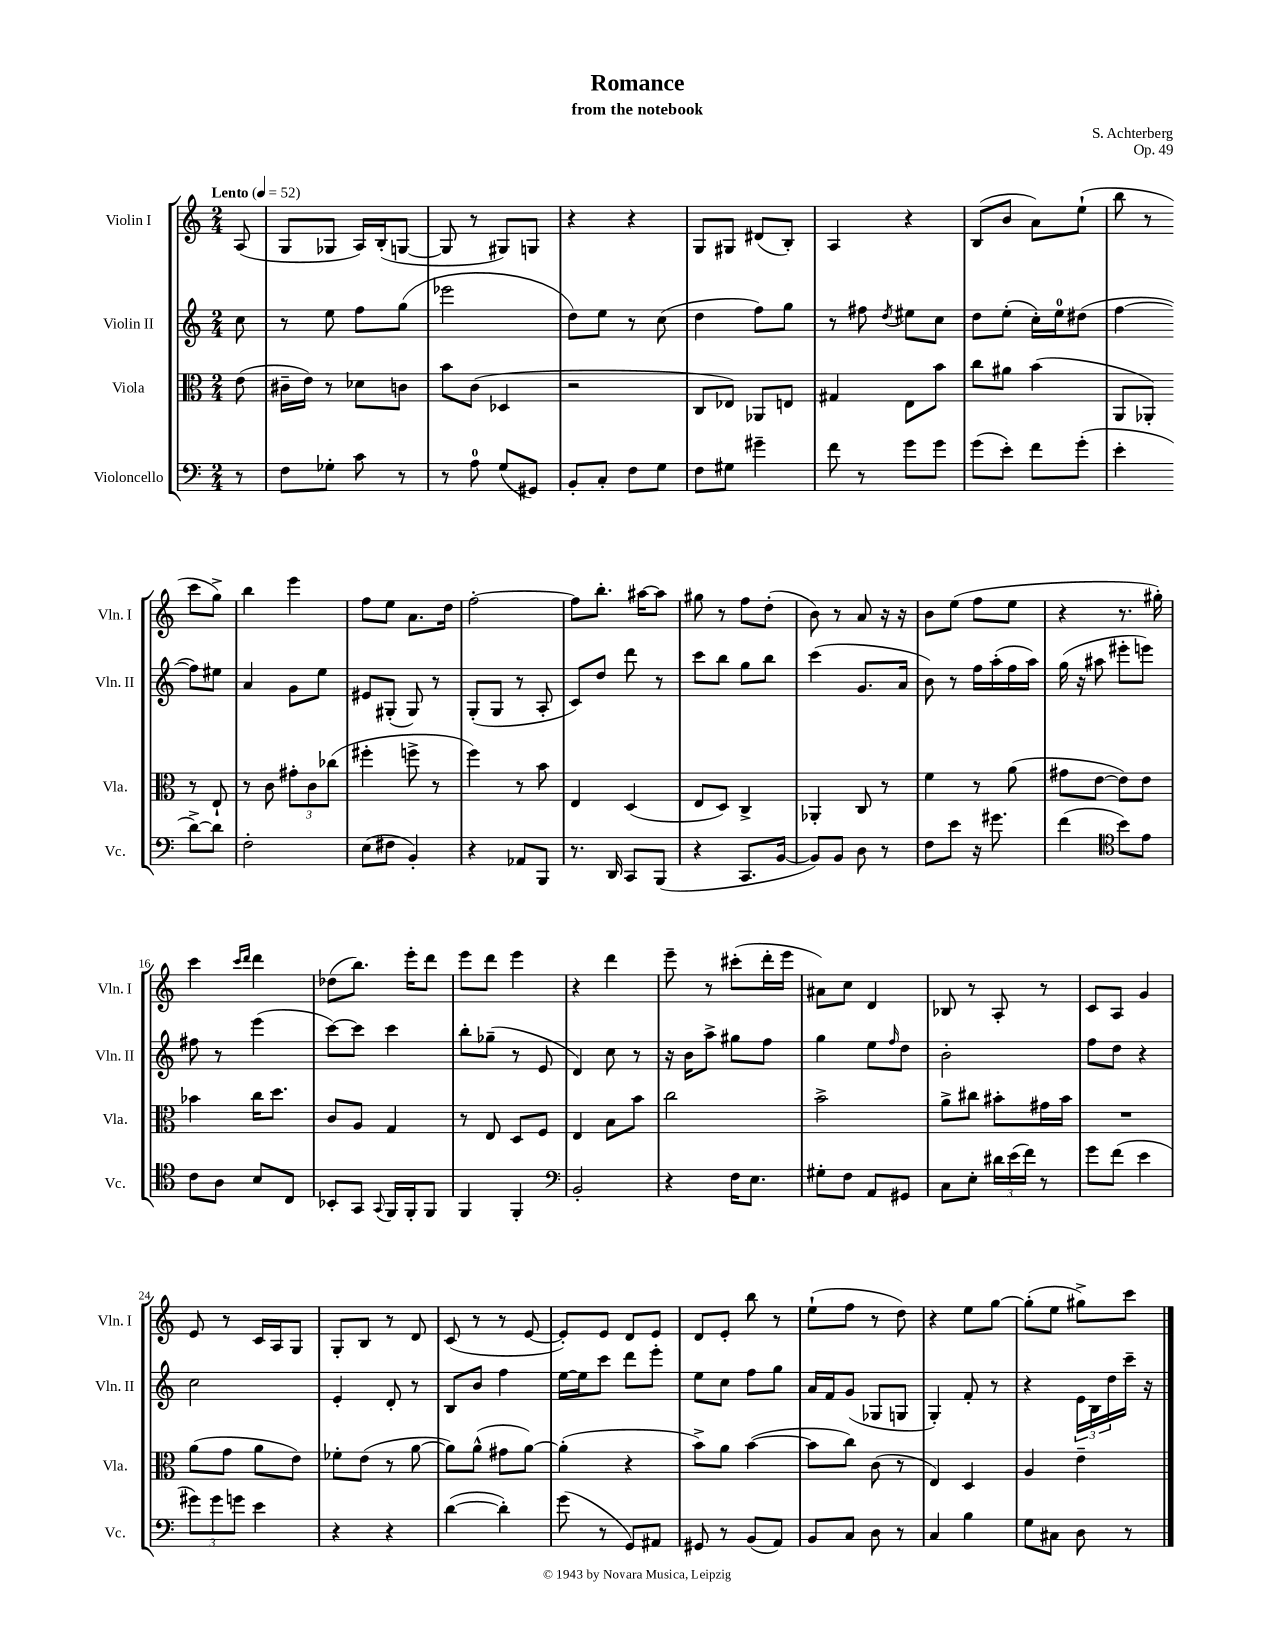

**kern	**kern	**kern	**kern
*staff4	*staff3	*staff2	*staff1
*clefF4	*clefC3	*clefG2	*clefG2
*k[]	*k[]	*k[]	*k[]
*M2/4	*M2/4	*M2/4	*M2/4
*MM52	*MM52	*MM52	*MM52
8r	(8e	8cc	(8A
=	=	=	=
8F	16c#~	8r	8G
.	16e)	.	.
8G-'	8r	8ee	8G-
8c	8d-	8ff	16A)
.	.	.	(16B'
8r	8c	(8gg	[8G
=	=	=	=
8r	8b	2eee-	8G]
8A	(8c	.	8r
(8G	4D-	.	8G#)
8GG#)	.	.	8G
=	=	=	=
8BB'	2r	8dd)	4r
8C'	.	8ee	.
8F	.	8r	4r
8G	.	(8cc	.
=	=	=	=
8F	8C	4dd	8G
8G#	8E-)	.	8G#
4g#~	8AA-	8ff)	(8d#
.	8E	8gg	8B')
=	=	=	=
8f	4G#	8r	4A
8r	.	8ff#	.
.	.	8qdd	.
8g	8E	8ee#	4r
8g	8b	8cc	.
=	=	=	=
(8g	8cc	8dd	(8B
8e')	8a#	(8ee'	8b
8f	(4b	16cc')	8a)
.	.	16ee	.
(8g'	.	(8dd#	(8ee`
=	=	=	=
4e'	8AA	[4ff	8bb
.	8AA-')	.	8r
[8d^)	8r	8ff])	8ccc
8d]	8E`	8ee#	8gg^)
=	=	=	=
2F'	8r	4a	4bb
.	8c	.	.
.	12g#'	8g	4eee
.	12c	.	.
.	.	8ee	.
.	(12cc-	.	.
=	=	=	=
(8E	4ff#'	8e#	8ff
8F#	.	(8G#'	8ee
4BB')	8ff^	8G#)	8.a
.	8r	8r	.
.	.	.	16dd
=	=	=	=
4r	4ff)	(8G'	[2ff'
.	.	8G	.
8AA-	8r	8r	.
8BBB	8b	8A'	.
=	=	=	=
8.r	4E	8c)	8ff]
.	.	8dd	8.bb'
16DD	.	.	.
8CC	(4D	8ddd	.
.	.	.	[16aa#
(8BBB	.	8r	8aa#]
=	=	=	=
4r	8E	8ccc	8gg#
.	8D)	8bb	8r
8.CC	4C^	8gg	8ff
.	.	8bb	(8dd'
[16BB	.	.	.
=	=	=	=
8BB])	4AA-'	(4ccc	8b)
8BB	.	.	8r
8D	8C	8.g	8a
8r	8r	.	16r
.	.	16a	16r
=	=	=	=
8F	4f	8b)	8b
8e	.	8r	(8ee
16r	8r	16ff	8ff
8.g#	.	(16aa'	.
.	(8a	16ff	8ee
.	.	16aa)	.
=	=	=	=
(4f	8g#	(16gg	4r
.	.	16r	.
.	[8e	8aa#	.
*clefC4	*	*	*
8b)	8e])	8eee#'	8.r
8e	8e	8eee)	.
.	.	.	16gg#')
=	=	=	=
8c	4b-	8ff#	4ccc
8A	.	8r	.
.	.	.	16qqccc
.	.	.	16qqddd
8B	16cc	(4eee	4ddd
.	8.dd	.	.
8C	.	.	.
=	=	=	=
8BB-'	8c	[8ccc)	(8dd-
8GG	8A	8ccc]	8.bb)
8qqGG	.	.	.
16FF	4G	4ccc	.
16FF'	.	.	16eee'
8FF	.	.	8ddd
=	=	=	=
4FF	8r	8bb'	8eee
.	8E	(8gg-~	8ddd
4FF'	8D	8r	4eee
.	8F	8e	.
=	=	=	=
*clefF4	*	*	*
2BB'	4E	4d)	4r
.	8B	8cc	4ddd
.	8b	8r	.
=	=	=	=
4r	2cc	16r	8eee~
.	.	16b	.
.	.	8aa^	8r
16F	.	8gg#	(8ccc#'
8.E	.	.	.
.	.	8ff	16ddd'
.	.	.	16eee
=	=	=	=
8G#'	2b^	4gg	8a#)
8F	.	.	8cc
8AA	.	8ee	4d
.	.	16qqff	.
8GG#	.	8dd	.
=	=	=	=
8C	8a^	2b'	8B-
8E'	8cc#	.	8r
24d#	8b#'	.	8A'
(24e	.	.	.
24f)	.	.	.
8r	16g#	.	8r
.	16b#	.	.
=	=	=	=
8g	2r	8ff	8c
(8f	.	8dd	8A
4e	.	4r	4g
=	=	=	=
12g#)	(8a	2cc	8e
12g#	.	.	.
.	8g	.	8r
12g	.	.	.
4e	8a	.	16c
.	.	.	16A
.	8e)	.	8G
=	=	=	=
4r	8f-'	4e'	8G'
.	(8e	.	8B
4r	8r	8d'	8r
.	[8a	8r	8d
=	=	=	=
([4d	8a])	8B	(8c
.	(8a^^	8b	8r
4d'])	8g#	4ff	8r
.	[8a)	.	[8e
=	=	=	=
(8g	(4a']	[16ee	8e'])
.	.	16ee]	.
8r	.	8ccc	8e
8GG)	4r	8ddd	8d
8AA#	.	8eee'	8e
=	=	=	=
8GG#	8b^)	8ee	8d
8r	8a	8cc	8e'
(8BB	([4b	8ff	8bb
8AA)	.	8gg	8r
=	=	=	=
8BB	8b]	16a	(8ee`
.	.	16f	.
8C	8cc)	(8g	8ff
8D	(8c	8G-	8r
8r	8r	8G	8dd)
=	=	=	=
4C	4E)	4G')	4r
4B	4D	8f'	8ee
.	.	8r	[8gg
=	=	=	=
8G	4A	4r	(8gg']
8C#	.	.	8ee
8D	4e~	24e	8gg#^)
.	.	24B	.
.	.	24dd	.
8r	.	16ccc~	8ccc
.	.	16r	.
==	==	==	==
*-	*-	*-	*-
